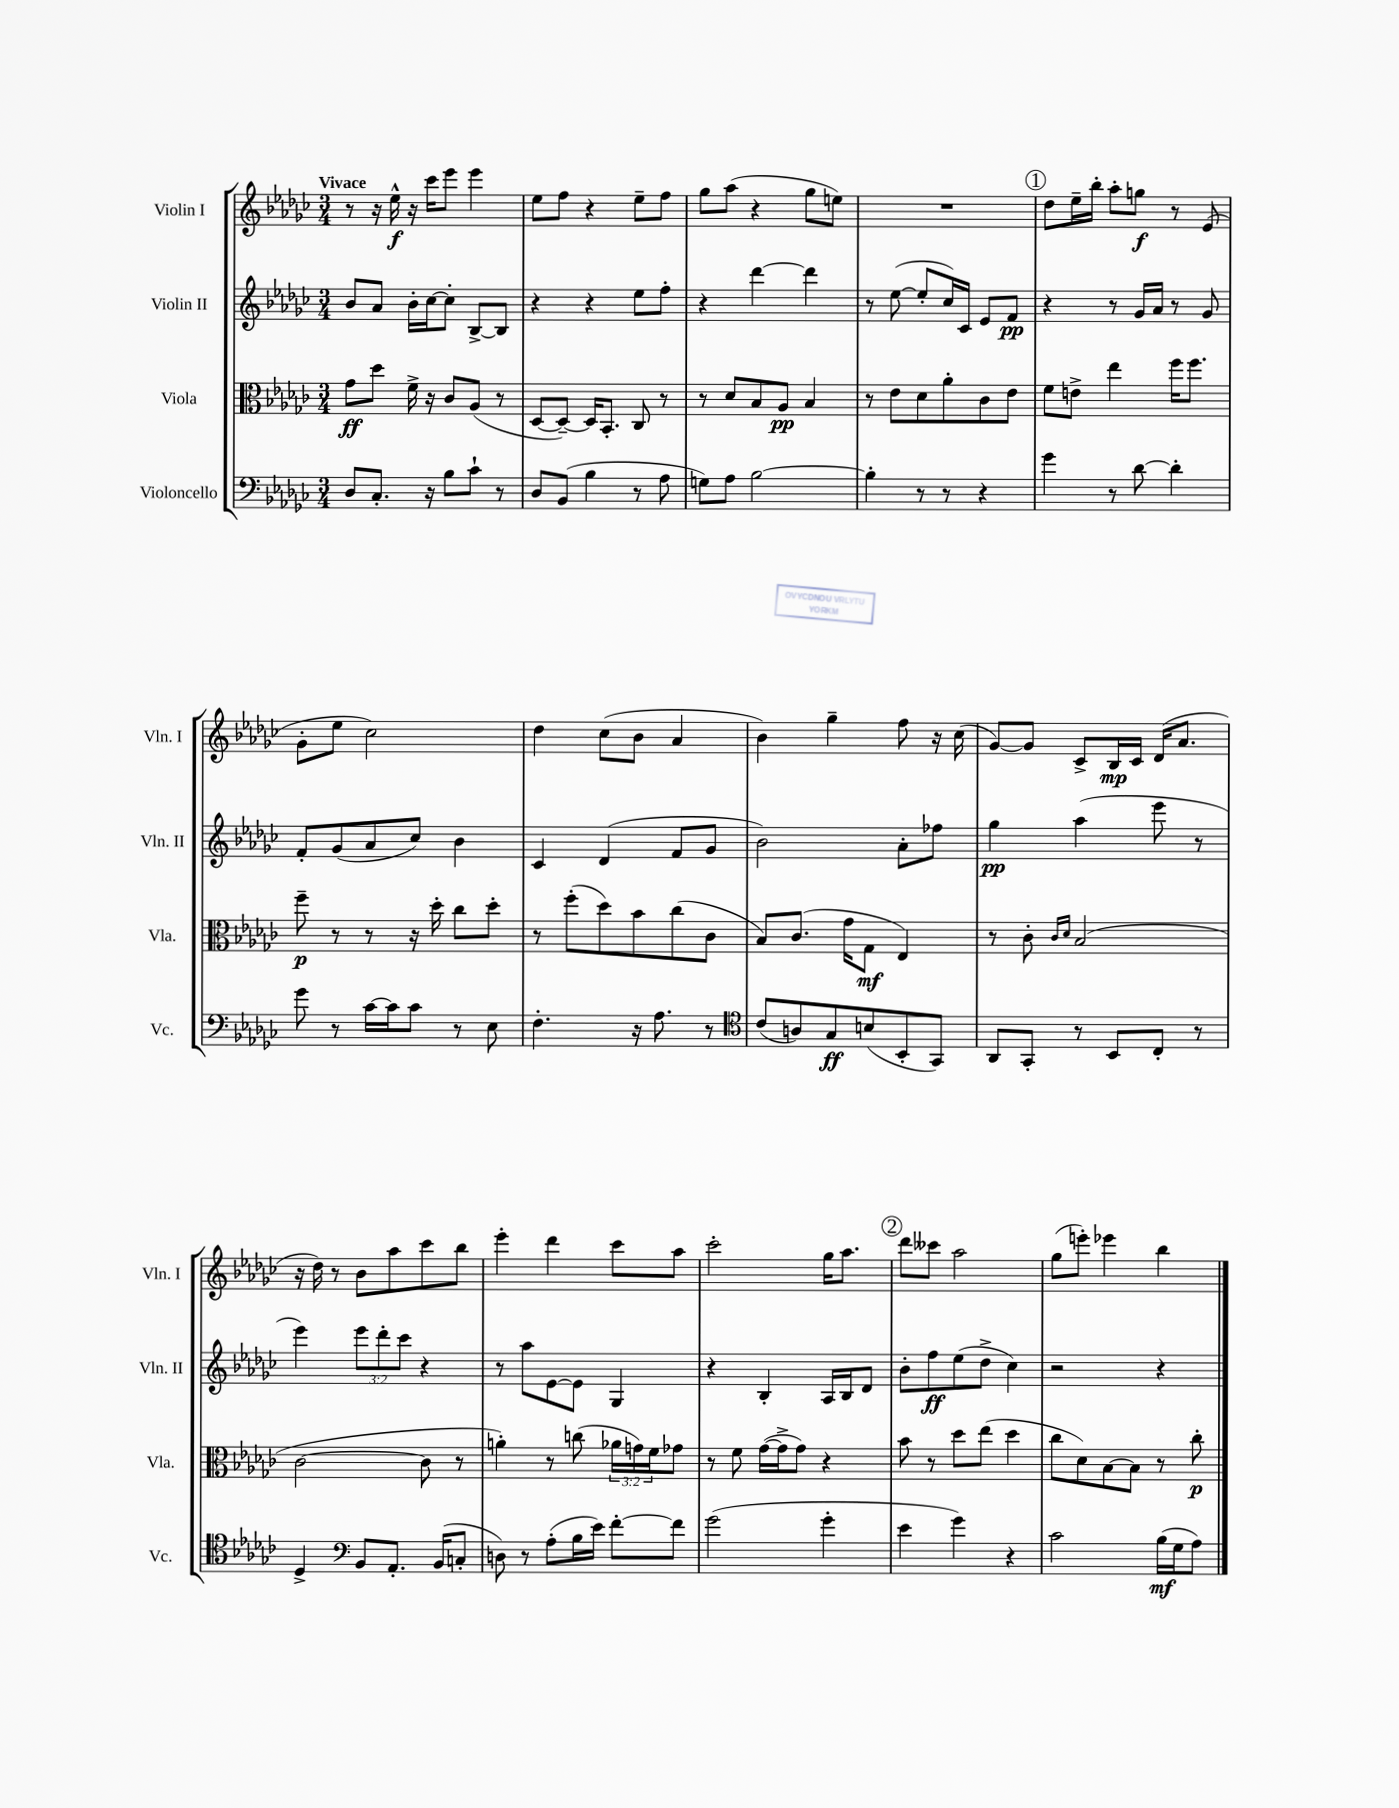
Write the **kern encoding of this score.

**kern	**dynam	**kern	**dynam	**kern	**dynam	**kern	**dynam
*part4	*part4	*part3	*part3	*part2	*part2	*part1	*part1
*staff4	*staff4	*staff3	*staff3	*staff2	*staff2	*staff1	*staff1
*I"Violoncello	*	*I"Viola	*	*I"Violin II	*	*I"Violin I	*
*I'Vc.	*	*I'Vla.	*	*I'Vln. II	*	*I'Vln. I	*
*clefF4	*	*clefC3	*	*clefG2	*	*clefG2	*
*k[b-e-a-d-g-c-]	*	*k[b-e-a-d-g-c-]	*	*k[b-e-a-d-g-c-]	*	*k[b-e-a-d-g-c-]	*
*M3/4	*	*M3/4	*	*M3/4	*	*M3/4	*
=1	=1	=1	=1	=1	=1	=1	=1
!	!	!	!	!	!	!LO:TX:a:B:t=Vivace	!
8D-/L	.	8g-\L	ff	8b-/L	.	8r	.
8.C-'/J	.	8dd-\J	.	8a-/J	.	16r	.
.	.	.	.	.	.	16ee-^^\	f
.	.	16f^\	.	16b-'\LL	.	16r	.
16r	.	16r	.	[16cc-\J	.	16ccc-\KL	.
8B-\L	.	8c-/L	.	8cc-'\J]	.	8eee-\J	.
8c-`\J	.	(8A-/J	.	[8B-^/L	.	4eee-\	.
8r	.	8r	.	8B-/J]	.	.	.
=2	=2	=2	=2	=2	=2	=2	=2
8D-/L	.	[8D-/L	.	4r	.	8ee-\L	.
(8BB-/J	.	8D-~/J_)	.	.	.	8ff\J	.
4B-\	.	16D-/KL]	.	4r	.	4r	.
.	.	8.BB-'/J	.	.	.	.	.
8r	.	8C-/	.	8ee-\L	.	8ee-~\L	.
8A-\	.	8r	.	8ff'\J	.	8ff\J	.
=3	=3	=3	=3	=3	=3	=3	=3
8Gn\L)	.	8r	.	4r	.	8gg-\L	.
8A-\J	.	8d-/L	.	.	.	(8aa-\J	.
[2B-\	.	8B-/	.	[4ddd-\	.	4r	.
.	.	8A-/J	pp	.	.	.	.
.	.	4B-/	.	4ddd-\]	.	8gg-\L	.
.	.	.	.	.	.	8een\J)	.
=4	=4	=4	=4	=4	=4	=4	=4
4B-'\]	.	8r	.	8r	.	2.r	.
.	.	8e-\L	.	([8ee-\	.	.	.
8r	.	8d-\	.	8ee-'/L]	.	.	.
8r	.	8a-'\	.	16cc-/L)	.	.	.
.	.	.	.	16c-/JJ	.	.	.
4r	.	8c-\	.	8e-/L	.	.	.
.	.	8e-\J	.	8f/J	pp	.	.
!!LO:REH:place=s1:t=1
=5	=5	=5	=5	=5	=5	=5	=5
4g-\	.	8f\L	.	4r	.	8dd-\L	.
.	.	8en^\J	.	.	.	16ee-~\L	.
.	.	.	.	.	.	16bb-'\JJ	.
8r	.	4ee-\	.	8r	.	8aa-'\L	.
[8d-\	.	.	.	16g-/LL	.	8ggn\J	f
.	.	.	.	16a-/JJ	.	.	.
4d-'\]	.	16ff\KL	.	8r	.	8r	.
.	.	8.ff\J	.	.	.	.	.
.	.	.	.	8g-/	.	(8e-/	.
!!LO:LB:g=z
=6	=6	=6	=6	=6	=6	=6	=6
8g-\	.	8ff~\	p	8f'/L	.	8g-'\L	.
8r	.	8r	.	(8g-/	.	8ee-\J	.
[16c-\LL	.	8r	.	8a-/	.	2cc-\)	.
16c-\J]	.	.	.	.	.	.	.
8c-\J	.	16r	.	8cc-/J)	.	.	.
.	.	16dd-'\	.	.	.	.	.
8r	.	8cc-\L	.	4b-\	.	.	.
8E-\	.	8dd-'\J	.	.	.	.	.
=7	=7	=7	=7	=7	=7	=7	=7
4.F'\	.	8r	.	4c-/	.	4dd-\	.
.	.	(8ff'\L	.	.	.	.	.
.	.	8dd-\)	.	(4d-/	.	(8cc-\L	.
16r	.	8b-\	.	.	.	8b-\J	.
8.A-\	.	.	.	.	.	.	.
.	.	(8cc-\	.	8f/L	.	4a-/	.
8r	.	8c-\J	.	8g-/J	.	.	.
=8	=8	=8	=8	=8	=8	=8	=8
*clefC4	*	*	*	*	*	*	*
(8c-/L	.	8B-/L)	.	2b-\)	.	4b-\)	.
8An/)	.	(8.c-/J	.	.	.	.	.
8G-/	ff	.	.	.	.	4gg-~\	.
.	.	16g-\KL	.	.	.	.	.
(8Bn/	.	8G-\J	mf	.	.	.	.
8BB-'/	.	4E-/)	.	8a-'\L	.	8ff\	.
8GG-/J)	.	.	.	8ff-X\J	.	16r	.
.	.	.	.	.	.	(16cc-\	.
=9	=9	=9	=9	=9	=9	=9	=9
8AA-/L	.	8r	.	4gg-\	pp	[8g-/L)	.
8GG-'/J	.	8c-'\	.	.	.	8g-/J]	.
.	.	16qqc-/LL	.	.	.	.	.
.	.	16qqd-/JJ	.	.	.	.	.
8r	.	(2B-/	.	(4aa-\	.	8c-^/L	.
8BB-/L	.	.	.	.	.	16B-/L	mp
.	.	.	.	.	.	16c-/JJ	.
8C-'/J	.	.	.	8eee-\	.	(16d-/KL	.
.	.	.	.	.	.	8.a-/J	.
8r	.	.	.	8r	.	.	.
!!LO:LB:g=z
=10	=10	=10	=10	=10	=10	=10	=10
4D-^/	.	[2c-\	.	4eee-\)	.	16r	.
.	.	.	.	.	.	16dd-\)	.
.	.	.	.	.	.	8r	.
*clefF4	*	*	*	*	*	*	*
8BB-/L	.	.	.	12eee-\L	.	8b-\L	.
.	.	.	.	12ddd-'\	.	.	.
8.AA-'/J	.	.	.	.	.	8aa-\	.
.	.	.	.	12ccc-\J	.	.	.
.	.	8c-\]	.	4r	.	8ccc-\	.
(16BB-/KL	.	.	.	.	.	.	.
8Cn'/J	.	8r	.	.	.	8bb-\J	.
=11	=11	=11	=11	=11	=11	=11	=11
8Dn\)	.	4an'\)	.	8r	.	4eee-'\	.
8r	.	.	.	8aa-\L	.	.	.
(8A-'\L	.	8r	.	[8e-\	.	4ddd-\	.
16B-\L	.	(8ccn\	.	8e-\J]	.	.	.
16e-\JJ)	.	.	.	.	.	.	.
[8f'\L	.	24a-X\LL	.	4G-/	.	8ccc-\L	.
.	.	24gn\)	.	.	.	.	.
.	.	24f\J	.	.	.	.	.
8f\J]	.	8g-X\J	.	.	.	8aa-\J	.
=12	=12	=12	=12	=12	=12	=12	=12
(2g-\	.	8r	.	4r	.	2ccc-'\	.
.	.	8f\	.	.	.	.	.
.	.	([16g-\LL	.	4B-'/	.	.	.
.	.	16g-^\J]	.	.	.	.	.
.	.	8g-\J)	.	.	.	.	.
4g-'\	.	4r	.	16A-/LL	.	16gg-\KL	.
.	.	.	.	16B-/J	.	8.aa-\J	.
.	.	.	.	8d-/J	.	.	.
!!LO:REH:place=s1:t=2
=13	=13	=13	=13	=13	=13	=13	=13
4e-\	.	8b-\	.	8b-'\L	.	8ddd-\L	.
.	.	8r	.	8ff\	ff	8ccc--X\J	.
4g-\)	.	8dd-\L	.	(8ee-\	.	2aa-\	.
.	.	(8ee-\J	.	8dd-^\J	.	.	.
4r	.	4dd-\	.	4cc-\)	.	.	.
=14	=14	=14	=14	=14	=14	=14	=14
2c-\	.	8cc-\L	.	2r	.	(8gg-\L	.
.	.	8d-\)	.	.	.	8eeen'\J)	.
.	.	[8B-\	.	.	.	4eee-X\	.
.	.	8B-\J]	.	.	.	.	.
(16B-\LL	mf	8r	.	4r	.	4bb-\	.
16G-\J	.	.	.	.	.	.	.
8A-\J)	.	8cc-'\	p	.	.	.	.
==	==	==	==	==	==	==	==
*-	*-	*-	*-	*-	*-	*-	*-
